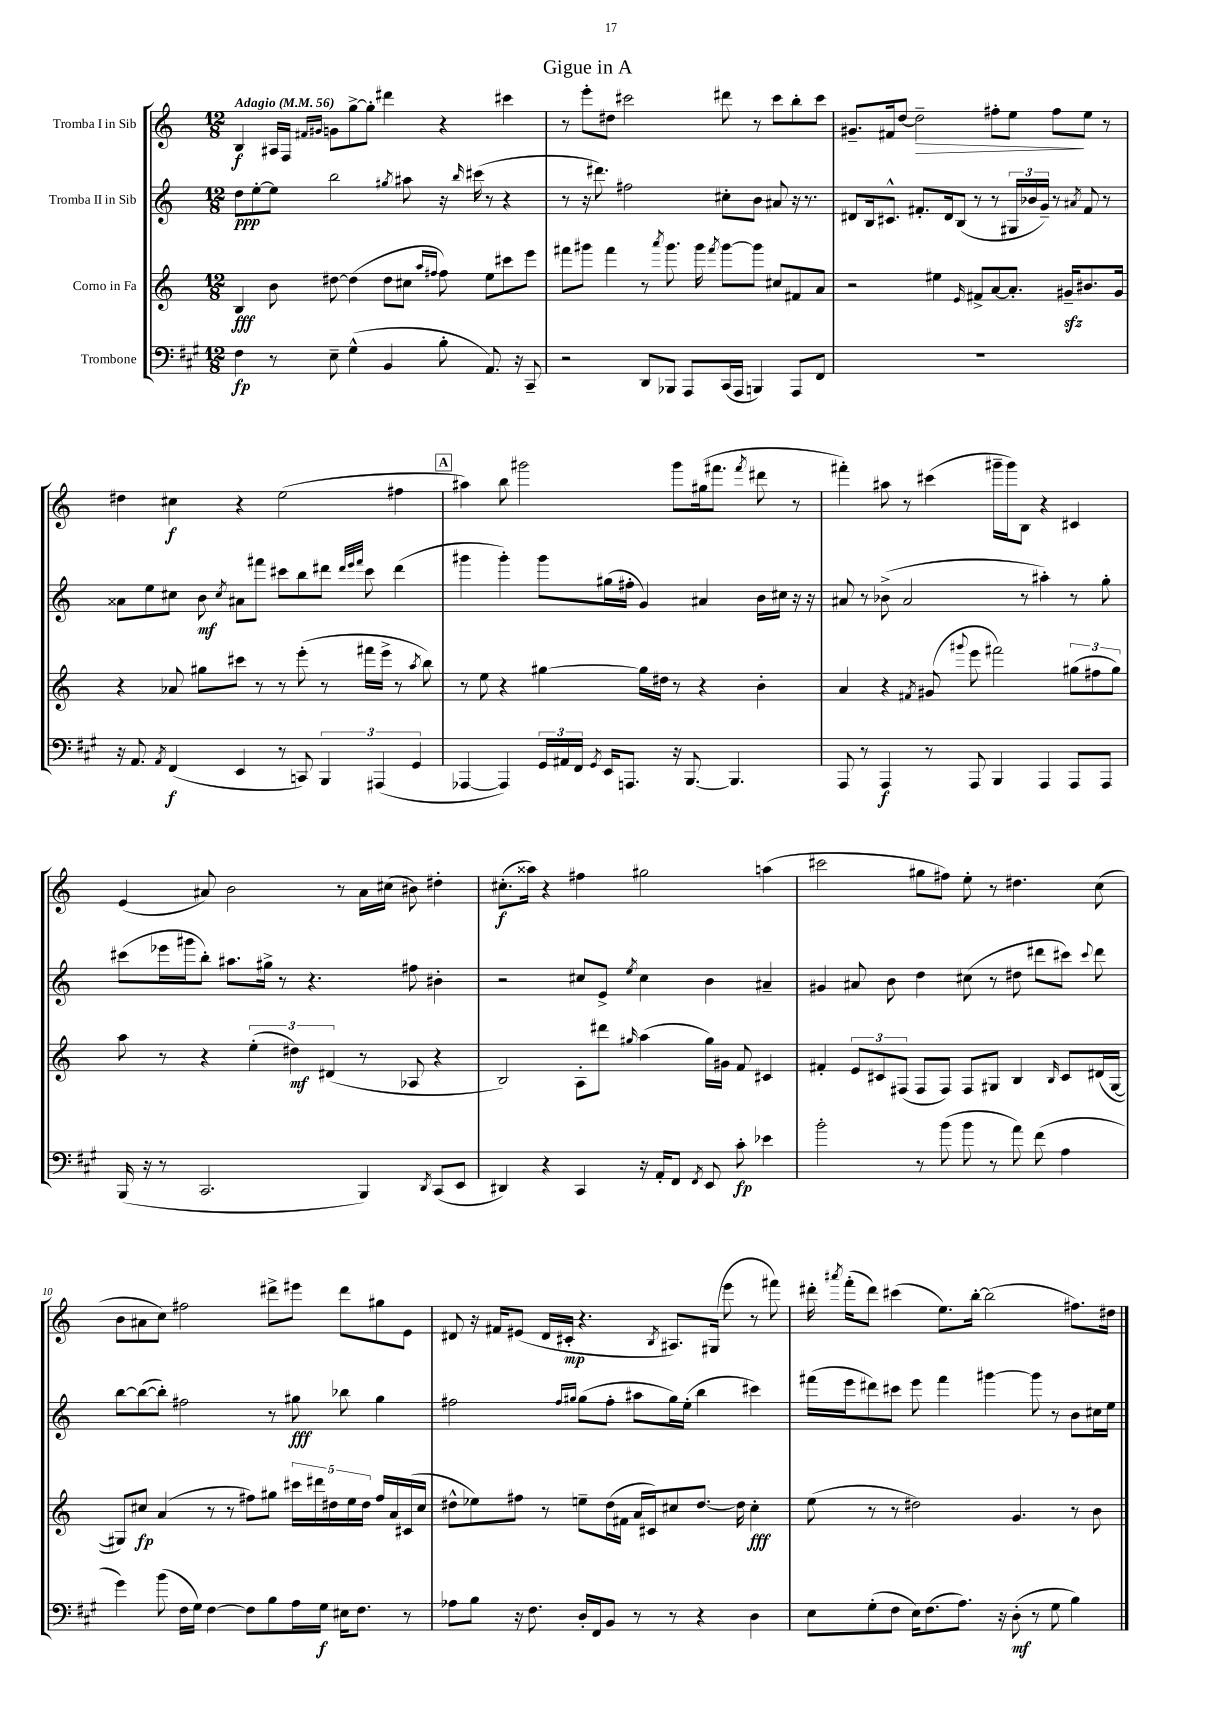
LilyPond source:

\header { title = "Gigue in A" }
<<
\new StaffGroup <<
\new Staff = "s0" \with { instrumentName = "Tromba I in Sib" } {
    \clef treble \key c \major \numericTimeSignature \time 12/8 \tempo "Adagio" 4 = 56
    \autoBeamOff b4\f ais16[ f16] \grace { fis'16[ gis'16] } g'8[ g''8~-> g''8]-. dis'''4 r4 cis'''4 |
    r8 e'''8[-. dis''8] cis'''2 dis'''8 r8 cis'''8[ b''8-. cis'''8] |
    gis'8.[-- fis'16 d''8]~ d''2--\> fis''8[-. e''8] fis''8[\! e''8] r8 |
    dis''4 cis''4\f r4 e''2( fis''4 |
    \mark \markup { \box "A" } ais''4) b''8 gis'''2 gis'''8[ gis''16( fis'''8.] \acciaccatura { fis'''8 } dis'''8 r8 |
    fis'''4-.) ais''8 r8 cis'''4( gis'''16[-- gis'''16) b8] r4 cis'4 |
    e'4( ais'8) b'2 r8 ais'16[ cis''16]( bis'8) dis''4-. |
    cis''8.[-.\f( aisis''16]) r4 fis''4 gis''2 a''4( |
    cis'''2 gis''8[ fis''8]) e''8-. r8 dis''4. c''8( |
    b'8[ ais'8 c''8]) fis''2 dis'''8[-> eis'''8] dis'''8[ gis''8 e'8] |
    dis'8 r16 fis'16[ eis'8]( dis'16[ cis'16]-.\mp r4. \acciaccatura { b8 } ais8.[) gis16]( e'''8 r8 fis'''8) |
    dis'''16-. \acciaccatura { ais'''8 } f'''16[-.( dis'''8]) cis'''4( e''8.[) b''16]~-. b''2( fis''8.[) dis''16] \bar "|." |
}
\new Staff = "s1" \with { instrumentName = "Tromba II in Sib" } {
    \clef treble \key c \major \numericTimeSignature \time 12/8
    \autoBeamOff d''8[\ppp e''8~-. e''8] b''2 \acciaccatura { gis''8 } ais''8 r16 \grace { b''16 } cis'''16( r8 r4 |
    r8 r16 dis'''8.) fis''2 cis''8[-. b'8] ais'8 r16 r8. |
    dis'8[ b16 cis'8.]-^ fis'8.[-. dis'16 b8]( r8 r8 \tuplet 3/2 { gis16[ bes'16 g'16]--) } r8 \acciaccatura { ais'8 } fis'8 r8 |
    aisis'8[ e''8 cis''8] b'8\mf \acciaccatura { cis''8 } ais'8[ fis'''8] cis'''8[ b''8 dis'''8] \grace { dis'''32[ e'''32 fis'''32] } cis'''8 dis'''4( |
    \mark \markup { \box "A" } gis'''4 gis'''4-.) gis'''8[ gis''16( fis''16]-. g'4) ais'4 b'16[ cis''16] r16 r16 |
    ais'8 r8 bes'8->( ais'2 r8 ais''4-.) r8 g''8-. |
    cis'''8[( ees'''16 gis'''16 b''8]-.) ais''8.[ gis''16]-> r8 r4. fis''8 bis'4-. |
    r2 cis''8[ e'8]-> \acciaccatura { e''8 } cis''4 b'4 ais'4-- |
    gis'4 ais'8 b'8 d''4 cis''8( r8 dis''8 dis'''8[ cis'''8]) \appoggiatura { cis'''8 } dis'''8 |
    b''8[~ b''8~( b''8]-.) fis''2 r8 gis''8\fff bes''8 gis''4 |
    fis''2 \grace { fis''16[ gis''16] } gis''8[( fis''8]-. ais''8[ gis''16) e''16]-.( b''4 cis'''4) |
    fis'''16[( e'''16 dis'''8) cis'''8] e'''8 fis'''4 gis'''4~ gis'''8 r8 b'8[ cis''16 e''16] \bar "|." |
}
\new Staff = "s2" \with { instrumentName = "Corno in Fa" } {
    \clef treble \key c \major \numericTimeSignature \time 12/8
    \autoBeamOff b4\fff b'8 dis''8~ dis''4( dis''8[ cis''8] \grace { a''16[ fis''16] } fis''8) e''8[ cis'''8 e'''8] |
    fis'''8[ gis'''8] fis'''4 r8 \acciaccatura { a'''8 } gis'''8. gis'''16 \acciaccatura { fis'''8 } gis'''8[~ gis'''8] cis''8[ fis'8 a'8] |
    r2 eis''4 \grace { e'16 } fis'8[-> a'8~ a'8.]-. gis'16[--\sfz bis'8. gis'16] |
    r4 aes'8 gis''8[ cis'''8] r8 r8 e'''8-.( r8 fis'''16[ e'''16]-> r8 \acciaccatura { a''8 } b''8) |
    \mark \markup { \box "A" } r8 e''8 r4 gis''4~ gis''16[ dis''16] r8 r4 b'4-. |
    a'4 r4 \acciaccatura { fis'8 } gis'8( \appoggiatura { gis'''8 } e'''8 fis'''2) \tuplet 3/2 { gis''8[( fis''8 gis''8]) } |
    a''8 r8 r4 \tuplet 3/2 { e''4-.( dis''4\mf) dis'4( } r8 aes8 r4 |
    b2) a8[-. dis'''8] \grace { gis''16 } a''4( gis''16[) gis'16] f'8 cis'4 |
    fis'4-. \tuplet 3/2 { e'8[ cis'8 fis8]( } fis8[ fis8]) fis8[ gis8] b4 \grace { b16 } cis'8[ dis'16( gis16]~ |
    gis8[) cis''8]\fp a'4( r8 r8 fis''8[) gis''8] \tuplet 5/4 { cis'''16[ dis'''16 dis''16 e''16 dis''16] } fis''16[ a'16 cis'16( cis''16] |
    dis''8[-^ ees''8) fis''8] r8 e''8[-- dis''16( fis'16] a'16[ cis'16) cis''8 dis''8.]~ dis''16 cis''4-.\fff |
    e''8( r8 r8 dis''2) g'4. r8 b'8 \bar "|." |
}
\new Staff = "s3" \with { instrumentName = "Trombone" } {
    \clef bass \key a \major \numericTimeSignature \time 12/8
    \autoBeamOff fis4\fp r8 e8-- gis4-^( b,4 b8-. a,8.) r16 cis,8-- |
    r2 d,8[ bes,,8] a,,8[ cis,16( a,,16] b,,4) a,,8[ fis,8] |
    R1. |
    r16 a,8. \acciaccatura { a,8 } fis,4\f( e,4 r8 c,8) \tuplet 3/2 { b,,4 ais,,4( gis,4 } |
    \mark \markup { \box "A" } aes,,4~ aes,,4) \tuplet 3/2 { gis,16[ ais,16 fis,16] } \acciaccatura { gis,8 } e,16[ a,,8.] r16 b,,8.~ b,,4. |
    a,,8 r8 a,,4\f r8 a,,8 b,,4 a,,4 a,,8[ a,,8] |
    b,,16( r16 r8 cis,2. b,,4) \acciaccatura { d,8 } cis,8[( e,8] |
    dis,4) r4 cis,4 r16 a,16[-. fis,8] \acciaccatura { fis,8 } e,8 cis'8-.\fp ees'4 |
    b'2-. r8 b'8( b'8 r8 a'8) fis'8( a4 |
    gis'4) b'8( fis16[ gis16]) fis4~ fis8[ b8 a16 gis16]\f eis16[ fis8.] r8 |
    aes8[ b8] r16 fis8. d16[-. fis,16 b,8] r8 r8 r4 d4 |
    e8[ gis8-.( fis8] e16[) fis8.( a8.]) r16 d8-.\mf( r8 gis8 b4) \bar "|." |
}
>>
>>
\layout { \context { \Score \override BarNumber.break-visibility = ##(#f #t #t) barNumberVisibility = #(every-nth-bar-number-visible 5) } }
